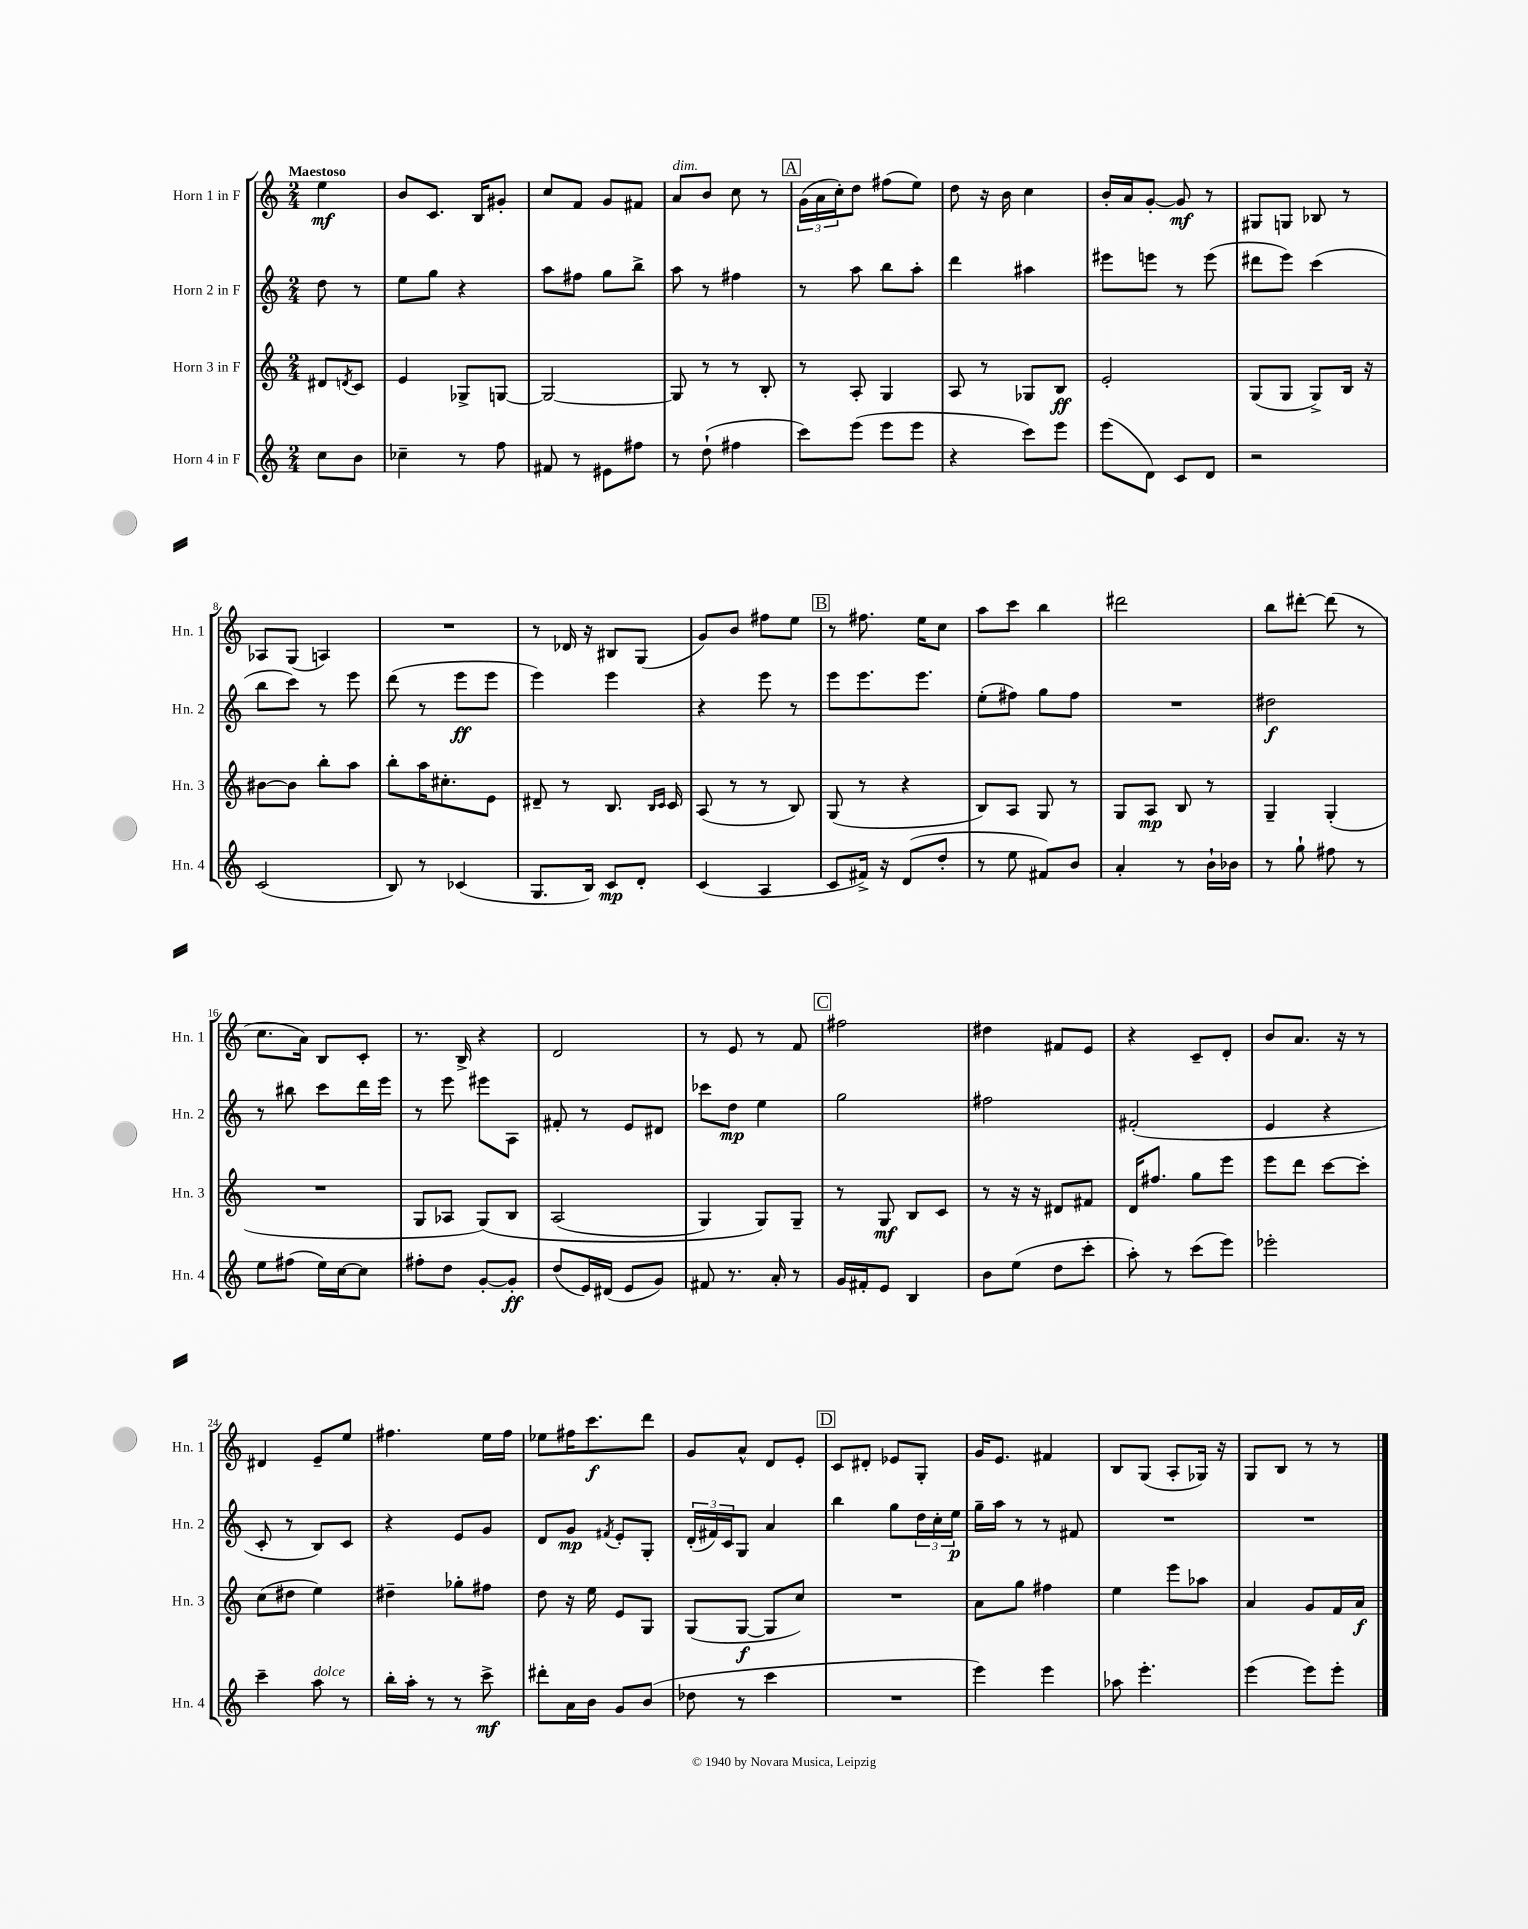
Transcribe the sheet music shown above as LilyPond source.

<<
\new StaffGroup <<
\new Staff = "s0" \with { instrumentName = "Horn 1 in F" shortInstrumentName = "Hn. 1" } {
    \clef treble \key c \major \numericTimeSignature \time 2/4 \partial 4 \tempo "Maestoso"
    e''4\mf |
    b'8 c'8. b16 gis'8-. |
    c''8 f'8 g'8 fis'8 |
    a'8^\markup { \italic "dim." } b'8 c''8 r8 |
    \mark \markup { \box "A" } \tuplet 3/2 { g'16( a'16 c''16-.) } d''8 fis''8( e''8) |
    d''8 r16 b'16 c''4 |
    b'16-. a'16 g'8~-. g'8\mf r8 |
    gis8 g8 bes8 r8 |
    aes8 g8( a4) |
    R2 |
    r8 des'16 r16 bis8 g8( |
    g'8) b'8 fis''8 e''8 |
    \mark \markup { \box "B" } r8 fis''8. e''16 c''8 |
    a''8 c'''8 b''4 |
    dis'''2 |
    b''8 dis'''8~-. dis'''8( r8 |
    c''8. a'16) b8 c'8-. |
    r8. b16-> r4 |
    d'2 |
    r8 e'8 r8 f'8 |
    \mark \markup { \box "C" } fis''2 |
    dis''4 fis'8 e'8 |
    r4 c'8-- d'8-. |
    b'8 a'8. r16 r8 |
    dis'4 e'8-- e''8 |
    fis''4. e''16 fis''16 |
    ees''8 fis''16 c'''8.\f d'''8 |
    g'8 a'8-^ d'8 e'8-. |
    \mark \markup { \box "D" } c'8 dis'8-. ees'8 g8-. |
    g'16 e'8. fis'4 |
    b8 g8( a8-. ges16) r16 |
    g8 b8 r8 r8 \bar "|." |
}
\new Staff = "s1" \with { instrumentName = "Horn 2 in F" shortInstrumentName = "Hn. 2" } {
    \clef treble \key c \major \numericTimeSignature \time 2/4 \partial 4
    d''8 r8 |
    e''8 g''8 r4 |
    a''8 fis''8 g''8 b''8-> |
    a''8 r8 fis''4 |
    \mark \markup { \box "A" } r8 a''8 b''8 a''8-. |
    d'''4 ais''4 |
    eis'''8 e'''8 r8 e'''8( |
    dis'''8 e'''8) c'''4( |
    b''8 c'''8) r8 e'''8 |
    d'''8( r8 e'''8\ff e'''8 |
    e'''4) e'''4 |
    r4 e'''8 r8 |
    \mark \markup { \box "B" } e'''8 e'''8. e'''8. |
    e''8-.( fis''8) g''8 fis''8 |
    R2 |
    dis''2\f |
    r8 bis''8 c'''8 d'''16 e'''16 |
    r8 e'''8 eis'''8 a8 |
    fis'8-. r8 e'8 dis'8 |
    ces'''8 d''8\mp e''4 |
    \mark \markup { \box "C" } g''2 |
    fis''2 |
    fis'2-.( |
    e'4 r4 |
    c'8-. r8 b8) c'8 |
    r4 e'8 g'8 |
    d'8 g'8\mp \acciaccatura { fis'8 } e'8-. g8-. |
    \tuplet 3/2 { d'16-.( fis'16) c'16 } g8 a'4 |
    \mark \markup { \box "D" } b''4 g''8 \tuplet 3/2 { d''16 c''16-. e''16\p } |
    g''16-- a''16 r8 r8 fis'8 |
    R2 |
    R2 \bar "|." |
}
\new Staff = "s2" \with { instrumentName = "Horn 3 in F" shortInstrumentName = "Hn. 3" } {
    \clef treble \key c \major \numericTimeSignature \time 2/4 \partial 4
    dis'8 \acciaccatura { d'8 } c'8 |
    e'4 ges8-> g8~ |
    g2~ |
    g8 r8 r8 b8-. |
    \mark \markup { \box "A" } r8 a8-. g4 |
    a8 r8 ges8 b8\ff |
    e'2-. |
    g8( g8 g8->) b16 r16 |
    bis'8~ bis'8 b''8-. a''8 |
    b''8-. a''16 cis''8.-. e'8 |
    dis'8-- r8 b8. \grace { b16 c'16 } c'16 |
    a8( r8 r8 b8) |
    \mark \markup { \box "B" } g8( r8 r4 |
    b8) a8 g8 r8 |
    g8 a8\mp b8 r8 |
    g4-- g4-.( |
    R2 |
    g8 aes8 g8)\( b8 |
    a2( |
    g4) g8\) g8-- |
    \mark \markup { \box "C" } r8 g8\mf b8 c'8 |
    r8 r16 r16 dis'8 fis'8 |
    d'16 fis''8. g''8 e'''8 |
    e'''8 d'''8 c'''8~ c'''8-. |
    c''8( dis''8 e''4) |
    dis''4-- ges''8-. fis''8 |
    d''8 r16 e''16 e'8 g8 |
    g8( g8~\f g8 c''8) |
    \mark \markup { \box "D" } R2 |
    a'8 g''8 fis''4 |
    e''4 e'''8 aes''8 |
    a'4 g'8 f'16 a'16\f \bar "|." |
}
\new Staff = "s3" \with { instrumentName = "Horn 4 in F" shortInstrumentName = "Hn. 4" } {
    \clef treble \key c \major \numericTimeSignature \time 2/4 \partial 4
    c''8 b'8 |
    ces''4-- r8 f''8 |
    fis'8 r8 eis'8 fis''8 |
    r8 d''8-!( fis''4 |
    \mark \markup { \box "A" } c'''8) e'''8( e'''8 e'''8 |
    r4 c'''8) e'''8 |
    e'''8( d'8) c'8 d'8 |
    r2 |
    c'2( |
    b8) r8 ces'4( |
    g8. b16) c'8\mp d'8-. |
    c'4( a4 |
    \mark \markup { \box "B" } c'8 fis'16->) r16 d'8( d''8-. |
    r8 e''8 fis'8) b'8 |
    a'4-. r8 b'16-! bes'16 |
    r8 g''8-! fis''8 r8 |
    e''8 fis''8( e''16) c''16~ c''8 |
    fis''8-. d''8 g'8~-. g'8-.\ff |
    d''8( e'16) dis'16( e'8 g'8) |
    fis'8 r8. a'16-. r8 |
    \mark \markup { \box "C" } g'16 fis'16-. e'8 b4 |
    b'8 e''8( d''8 c'''8-. |
    a''8-.) r8 c'''8( e'''8) |
    ees'''2-. |
    c'''4-- a''8^\markup { \italic "dolce" } r8 |
    b''16-. a''16-. r8 r8 c'''8->\mf |
    dis'''8-. a'16 b'16 g'8 b'8( |
    des''8 r8 c'''4 |
    \mark \markup { \box "D" } R2 |
    e'''4) e'''4 |
    aes''8 e'''4.-. |
    e'''4( e'''8) e'''8-. \bar "|." |
}
>>
>>
